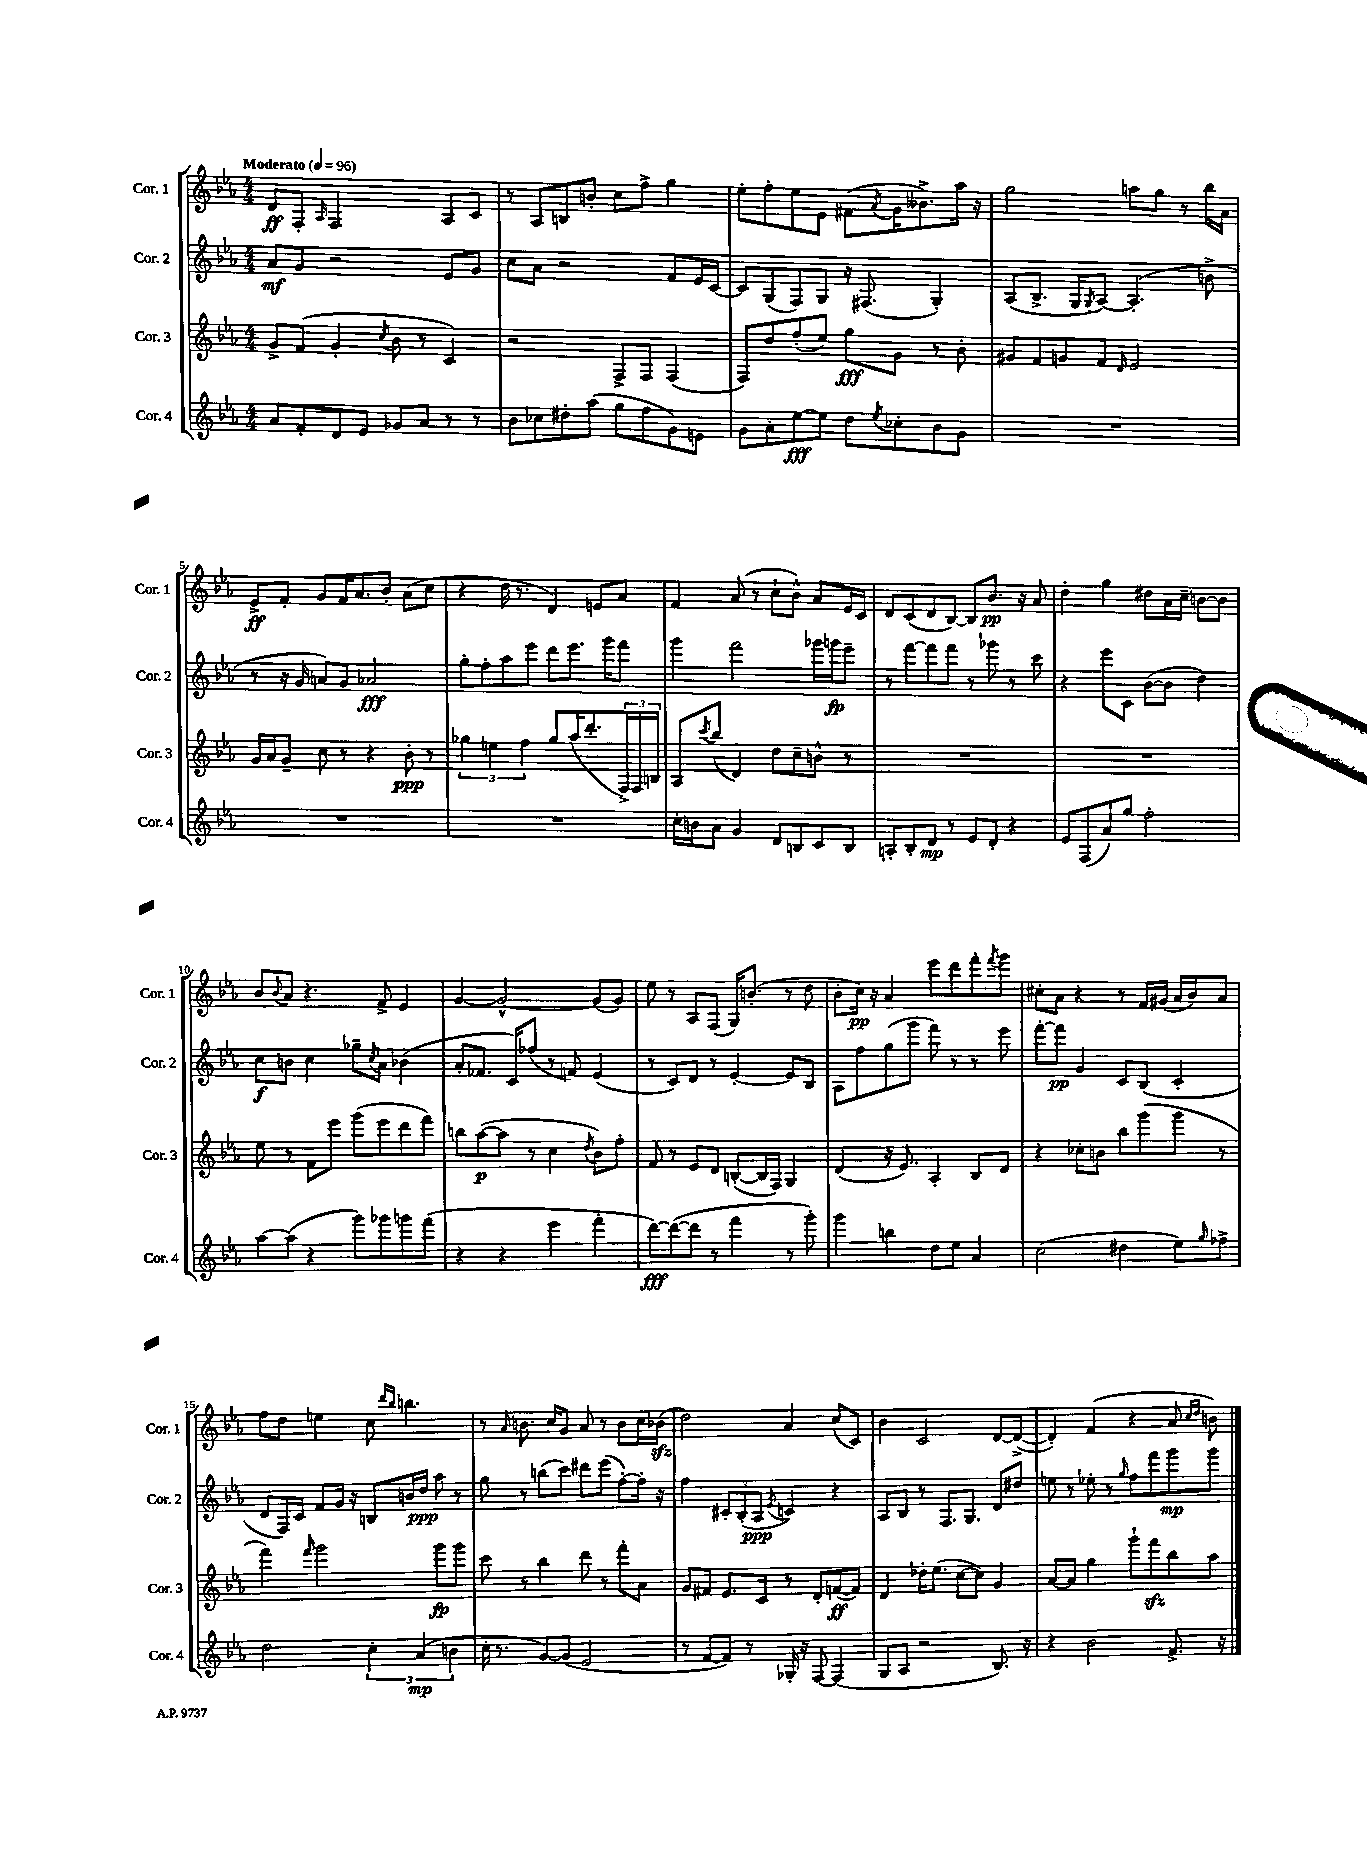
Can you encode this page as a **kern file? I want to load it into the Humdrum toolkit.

**kern	**dynam	**kern	**dynam	**kern	**dynam	**kern	**dynam
*part4	*part4	*part3	*part3	*part2	*part2	*part1	*part1
*staff4	*staff4	*staff3	*staff3	*staff2	*staff2	*staff1	*staff1
*I"Cor. 4	*	*I"Cor. 3	*	*I"Cor. 2	*	*I"Cor. 1	*
*I'Cor. 4	*	*I'Cor. 3	*	*I'Cor. 2	*	*I'Cor. 1	*
*clefG2	*	*clefG2	*	*clefG2	*	*clefG2	*
*k[b-e-a-]	*	*k[b-e-a-]	*	*k[b-e-a-]	*	*k[b-e-a-]	*
*M4/4	*	*M4/4	*	*M4/4	*	*M4/4	*
*MM96	*	*MM96	*	*MM96	*	*MM96	*
=1	=1	=1	=1	=1	=1	=1	=1
!	!	!	!	!	!	!LO:TX:a:B:t=Moderato	!
8a-/L	.	8g^/L	.	8a-/L	mf	8d/L	ff
8f'/	.	(8f/J	.	8g/J	.	8F'/J	.
.	.	.	.	.	.	16qqA-/	.
8d/	.	4g'/	.	2r	.	2F/	.
8e-/J	.	.	.	.	.	.	.
.	.	8qcc/	.	.	.	.	.
8g-X/L	.	8b-\	.	.	.	.	.
8a-/J	.	8r	.	.	.	.	.
8r	.	4c/)	.	8e-/L	.	8A-/L	.
8r	.	.	.	8g/J	.	8c/J	.
=2	=2	=2	=2	=2	=2	=2	=2
8b-\L	.	2r	.	8cc\L	.	8r	.
8cc-X\	.	.	.	8a-\J	.	8A-/L	.
8dd#X'\	.	.	.	2r	.	8Bn/	.
(8aa-\J	.	.	.	.	.	8bn'/J	.
8gg\L	.	8F^/L	.	.	.	8cc\L	.
8ff\	.	8F/J	.	.	.	8ff^\J	.
8g\)	.	(4F/	.	8f/L	.	4gg\	.
8en\J	.	.	.	16e-/L	.	.	.
.	.	.	.	[16c/JJ	.	.	.
=3	=3	=3	=3	=3	=3	=3	=3
8g\L	.	8F/L)	.	8c/L]	.	8ee-'\L	.
8a-'\	.	8dd/	.	(8G/	.	8ff'\	.
[8ee-\	fff	(8ff'/	.	8F/)	.	8ee-\	.
8ee-\J]	.	8ee-/J)	.	8G/J	.	8e-\J	.
8dd\L	.	8gg\L	fff	16r	.	(8f#X\L	.
.	.	.	.	(8.F#X/	.	.	.
8qee-/	.	.	.	.	.	8qa-/	.
8cc-X'\	.	8g\J	.	.	.	16g\K	.
.	.	.	.	.	.	8.b--X^\)	.
8b-\	.	8r	.	4G'/)	.	.	.
8g\J	.	8b-'\	.	.	.	16aa-\Jk	.
.	.	.	.	.	.	16r	.
=4	=4	=4	=4	=4	=4	=4	=4
1r	.	8g#X/L	.	(8A-/L	.	2gg\	.
.	.	8f/	.	8.B-^/J	.	.	.
.	.	8gn/	.	.	.	.	.
.	.	.	.	16G/KL	.	.	.
.	.	.	.	8qG/	.	.	.
.	.	8f/J	.	[8A-/J)	.	.	.
.	.	16qqd/	.	.	.	.	.
.	.	2e-/	.	(4.A-'/]	.	8aan\L	.
.	.	.	.	.	.	8gg\J	.
.	.	.	.	.	.	8r	.
.	.	.	.	8bn^\	.	16bb-\LL	.
.	.	.	.	.	.	16a-\JJ	.
!!LO:LB:g=z
=5	=5	=5	=5	=5	=5	=5	=5
1r	.	16g/LL	.	8r	.	8e-^/L	ff
.	.	16a-/J	.	.	.	.	.
.	.	8g~/J	.	16r	.	8f'/J	.
.	.	.	.	16g/	.	.	.
.	.	8cc\	.	8an/L)	.	8g/L	.
.	.	8r	.	8g/J	.	16f/K	.
.	.	.	.	.	.	8.a-/	.
.	.	4r	.	2a-X/	fff	.	.
.	.	.	.	.	.	8b-'/J	.
.	.	8b-'\	ppp	.	.	(8a-\L	.
.	.	8r	.	.	.	8cc\J	.
=6	=6	=6	=6	=6	=6	=6	=6
1r	.	6gg-X\	.	8gg'\L	.	4r	.
.	.	.	.	8ff'\	.	.	.
.	.	6een\	.	.	.	.	.
.	.	.	.	8aa-\	.	16dd\	.
.	.	.	.	.	.	8.r	.
.	.	6ff\	.	.	.	.	.
.	.	.	.	8eee-\J	.	.	.
.	.	8gg-/L	.	8ddd\L	.	4d/)	.
.	.	(16aa-/K	.	8.eee-\J	.	.	.
.	.	8.ddd'/	.	.	.	.	.
.	.	.	.	.	.	8en/L	.
.	.	.	.	16ggg\KL	.	.	.
.	.	24F^/L)	.	8fff\J	.	8a-/J	.
.	.	24F/	.	.	.	.	.
.	.	24Bn/JJ	.	.	.	.	.
=7	=7	=7	=7	=7	=7	=7	=7
16cc'\LL	.	8A-/L	.	4ggg\	.	4f/	.
16bn\J	.	.	.	.	.	.	.
.	.	8qccc/	.	.	.	.	.
8a-\J	.	(8bb-/J	.	.	.	.	.
4g/	.	4d/)	.	2fff\	.	(8a-/	.
.	.	.	.	.	.	8r	.
8d/L	.	8dd\L	.	.	.	8cc`\L	.
8Bn/	.	8cc~\	.	.	.	8b-^^\J)	.
8c/	.	8bn^^\J	.	16ggg-X\LL	.	8a-/L	.
.	.	.	.	16gggn\J	fp	.	.
8B/J	.	8r	.	8eee-~\J	.	16e-/L	.
.	.	.	.	.	.	16c/JJ	.
=8	=8	=8	=8	=8	=8	=8	=8
8An'/L	.	1r	.	8r	.	8d/L	.
8B-'/	.	.	.	[8fff\L	.	(8c/	.
8d/J	mp	.	.	8fff\]	.	8d/	.
8r	.	.	.	8fff\J	.	[8B-/J)	.
8e-/L	.	.	.	8r	.	8B-/L]	.
8d'/J	.	.	.	8ggg-X\	.	8.b-/J	pp
4r	.	.	.	8r	.	.	.
.	.	.	.	.	.	16r	.
.	.	.	.	8ccc\	.	8a-/	.
=9	=9	=9	=9	=9	=9	=9	=9
8e-/L	.	1r	.	4r	.	4dd'\	.
(8F/	.	.	.	.	.	.	.
8a-/)	.	.	.	8eee-\L	.	4gg\	.
8gg/J	.	.	.	8c\J	.	.	.
2ff'\	.	.	.	([8b-\L	.	8dd#X\L	.
.	.	.	.	8b-\J]	.	16a-\L	.
.	.	.	.	.	.	16cc~\JJ	.
.	.	.	.	4dd\)	.	[8bn\L	.
.	.	.	.	.	.	8b\J]	.
!!LO:LB:g=z
=10	=10	=10	=10	=10	=10	=10	=10
[8aa-\L	.	8ee-\	.	8cc\L	f	8b-/L	.
.	.	.	.	.	.	8qqb-/	.
(8aa-\J]	.	8r	.	8bn\J	.	8a-/J	.
4r	.	8f\L	.	4cc\	.	4.r	.
.	.	8eee-\J	.	.	.	.	.
8ggg\L)	.	(8ggg\L	.	8gg-X~\L	.	.	.
.	.	.	.	8qcc/	.	.	.
8ggg-X\	.	8eee-\	.	8a-\J	.	8f^/	.
8gggn\	.	8ddd\	.	(4b-X\	.	4e-/	.
(8fff\J	.	8fff\J)	.	.	.	.	.
=11	=11	=11	=11	=11	=11	=11	=11
4r	.	8bbn\L	.	8a-'/L	.	[4g/	.
.	.	([8aa-\	p	8.f-X/J	.	.	.
4r	.	8aa-\J]	.	.	.	2g^^/_	.
.	.	.	.	16c/KL)	.	.	.
.	.	8r	.	(8ff-X/J	.	.	.
4eee-\	.	4cc\	.	8r	.	.	.
.	.	.	.	8fn/)	.	.	.
.	.	8qdd/	.	.	.	.	.
4fff'\	.	8b-\L)	.	(4e-/	.	(8g/L]	.
.	.	8ff'\J	.	.	.	8g/J)	.
=12	=12	=12	=12	=12	=12	=12	=12
[8ddd\L)	fff	8f/	.	8r	.	8ee-\	.
(8ddd\_	.	8r	.	8c/L)	.	8r	.
8ddd\J]	.	8e-/L	.	8d/J	.	8A-/L	.
8r	.	8d/J	.	8r	.	(8F/J	.
4fff\	.	([8Bn'/L	.	[4e-'/	.	16G/KL)	.
.	.	.	.	.	.	(8.bn'/J	.
.	.	16B/L]	.	.	.	.	.
.	.	16F/JJ)	.	.	.	.	.
8r	.	4G/	.	8e-/L]	.	8r	.
8ggg'\)	.	.	.	8B-/J	.	8dd\	.
=13	=13	=13	=13	=13	=13	=13	=13
4ggg\	.	(4d/	.	8A-\L	.	8b-'\L	.
.	.	.	.	8ff\	.	16cc\Jk)	pp
.	.	.	.	.	.	16r	.
4bbn\	.	16r	.	(8gg\	.	4a-/	.
.	.	8.e-/)	.	.	.	.	.
.	.	.	.	8ggg\J	.	.	.
8dd\L	.	4A-'/	.	8fff\)	.	8eee-\L	.
8ee-\J	.	.	.	8r	.	8ddd\	.
4a-/	.	8B-/L	.	8r	.	8fff'\	.
.	.	.	.	.	.	8qfff/	.
.	.	8d/J	.	8eee-\	.	8ggg\J	.
=14	=14	=14	=14	=14	=14	=14	=14
(2cc\	.	4r	.	[8fff'\L	.	8cc#X'\L	.
.	.	.	.	8fff\J]	pp	8a-\J	.
.	.	8cc-X'\L	.	4g/	.	4r	.
.	.	8bn\J	.	.	.	.	.
4dd#X\	.	8bb-\L	.	8c/L	.	8r	.
.	.	(8ggg\	.	(8B-/J	.	16f/LL	.
.	.	.	.	.	.	(16g#X/JJ	.
8ee-\L)	.	8ggg\J	.	4c'/	.	16a-/LL	.
.	.	.	.	.	.	16b-/J)	.
16qqgg/	.	.	.	.	.	.	.
8ff-X^\J	.	8r	.	.	.	8a-/J	.
!!LO:LB:g=z
=15	=15	=15	=15	=15	=15	=15	=15
2dd\	.	4fff\)	.	8d/L	.	8ff\L	.
.	.	.	.	16F/L)	.	8dd\J	.
.	.	.	.	16c/JJ	.	.	.
.	.	16qqfff/	.	.	.	.	.
.	.	2ggg\	.	8f/L	.	4een\	.
.	.	.	.	16g/Jk	.	.	.
.	.	.	.	16r	.	.	.
6cc'\	.	.	.	8Bn/L	.	8cc\	.
.	.	.	.	.	.	16qqddd/LL	.
.	.	.	.	.	.	16qqbb-/JJ	.
.	.	.	.	16bn/L	.	4.bbn\	.
(6a-/	mp	.	.	.	.	.	.
.	.	.	.	16dd/JJ	ppp	.	.
.	.	8ggg\L	fp	8aa-\	.	.	.
6bn\	.	.	.	.	.	.	.
.	.	8ggg\J	.	8r	.	.	.
=16	=16	=16	=16	=16	=16	=16	=16
16cc'\	.	8ccc\	.	8gg\	.	8r	.
8.r	.	.	.	.	.	.	.
.	.	.	.	.	.	16qqa-/	.
.	.	8r	.	8r	.	8.bn\	.
[8g/L)	.	4bb-\	.	(8bbn\L	.	.	.
.	.	.	.	.	.	16cc/KL	.
(8g/J]	.	.	.	8ccc\J)	.	8g/J	.
2e-/	.	8ddd\	.	8ddd#X\L	.	8a-/	.
.	.	8r	.	(8eee-\J	.	8r	.
.	.	8fff'\L	.	[8ff'\L)	.	8b\L	.
.	.	8a-\J	.	16ff'\Jk]	.	16cc\L	.
.	.	.	.	16r	.	(16b-Xzz\JJ	.
=17	=17	=17	=17	=17	=17	=17	=17
8r	.	8g/L	.	4ff\	.	2dd\)	.
[8f/L	.	8f#X/J	.	.	.	.	.
8f/J])	.	8.e-/L	.	12c#X'/L	.	.	.
.	.	.	.	(12B-'/	.	.	.
8r	.	.	.	.	.	.	.
.	.	.	.	12A-/J	ppp	.	.
.	.	16c/Jk	.	.	.	.	.
.	.	.	.	8qe-/	.	.	.
16G-X'/	.	8r	.	4cn/)	.	4a-/	.
16r	.	.	.	.	.	.	.
[8F/	.	8d'/L	.	.	.	.	.
(4F/]	.	([8fn/	ff	4r	.	(8cc/L	.
.	.	8f/J])	.	.	.	8c/J)	.
=18	=18	=18	=18	=18	=18	=18	=18
8G/L	.	4d/	.	8A-/L	.	4b-\	.
8A-/J	.	.	.	8B-/J	.	.	.
2r	.	16dd-X'\KL	.	8r	.	2c/	.
.	.	(8.ee-\J	.	.	.	.	.
.	.	.	.	8.F/L	.	.	.
.	.	[8cc\L	.	.	.	.	.
.	.	.	.	8.G/J	.	.	.
.	.	8cc\J])	.	.	.	.	.
8.B-/)	.	4g/	.	8d/L	.	[8d/L	.
.	.	.	.	8dd#X/J	.	(8d^/J_	.
16r	.	.	.	.	.	.	.
=19	=19	=19	=19	=19	=19	=19	=19
4r	.	[8a-/L	.	8een\	.	4d'/])	.
.	.	8a-/J]	.	8r	.	.	.
2b-\	.	4gg\	.	8ee-X'\	.	(4f/	.
.	.	.	.	8r	.	.	.
.	.	.	.	16qqgg/	.	.	.
.	.	8ggg`\L	.	8ff\L	.	4r	.
.	.	8fffzz\	.	8fff\	.	.	.
8.f^/	.	8bb-\	.	8ggg\	mp	8a-/	.
.	.	.	.	.	.	16qqcc/LL	.
.	.	.	.	.	.	16qqdd/JJ	.
.	.	8aa-\J	.	8ggg\J	.	8bn\)	.
16r	.	.	.	.	.	.	.
==	==	==	==	==	==	==	==
*-	*-	*-	*-	*-	*-	*-	*-
